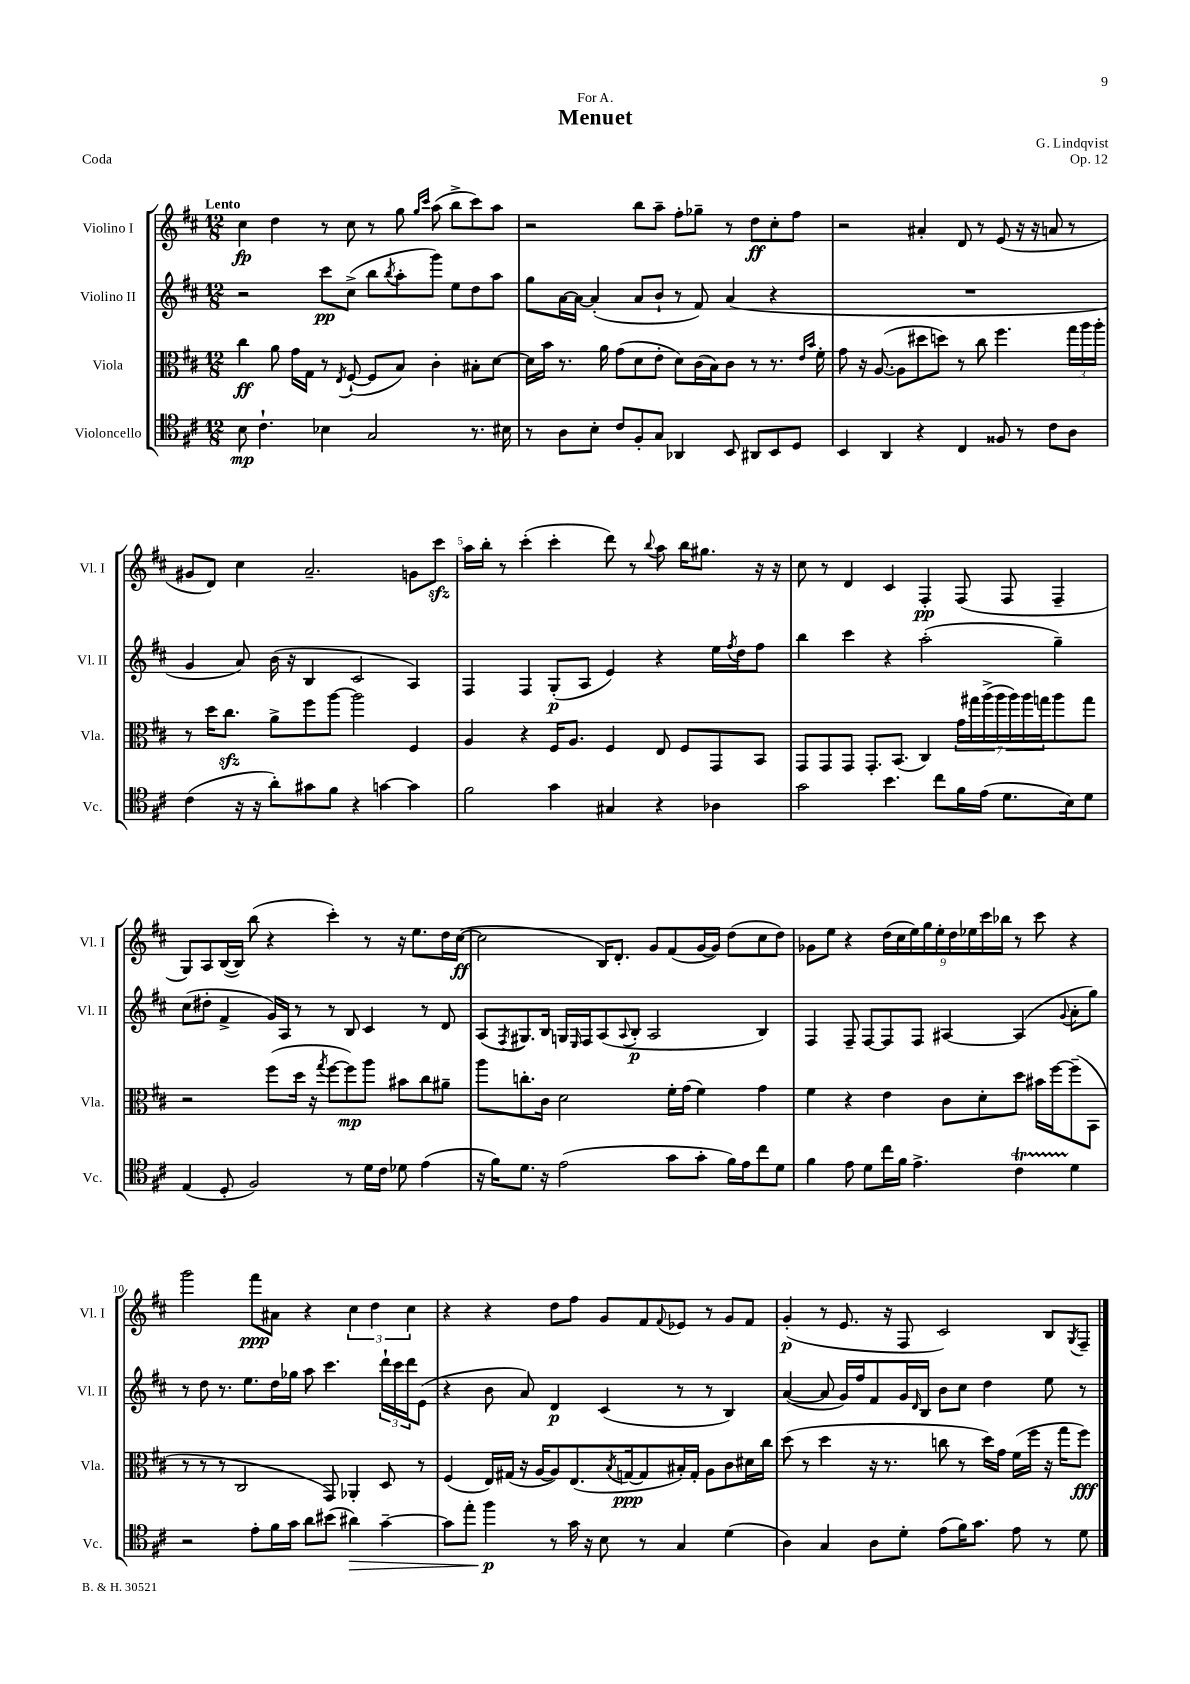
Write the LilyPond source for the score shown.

\header { title = "Menuet" composer = "G. Lindqvist" dedication = "For A." opus = "Op. 12" piece = "Coda" }
<<
\new StaffGroup <<
\new Staff = "s0" \with { instrumentName = "Violino I" shortInstrumentName = "Vl. I" } {
    \clef treble \key d \major \numericTimeSignature \time 12/8 \tempo "Lento"
    cis''4\fp d''4 r8 cis''8 r8 g''8 \grace { g''16 cis'''16 } a''8( b''8-> cis'''8) a''8 |
    r2 b''8 a''8-- fis''8-. ges''8-- r8 d''8\ff cis''8-. fis''8 |
    r2 ais'4-. d'8 r8 e'8( r16 r16 a'8 r8 |
    gis'8 d'8) cis''4 a'2.-- g'8 cis'''8\sfz |
    a''16 b''16-. r8 cis'''4-.( cis'''4-. d'''8) r8 \appoggiatura { b''8 } a''8 b''16 gis''8. r16 r16 |
    cis''8 r8 d'4 cis'4 fis4-.\pp fis8( fis8 fis4-- |
    g8) a8 b16~( b16) b''8( r4 cis'''4-.) r8 r16 e''8. d''16 cis''16~\ff( |
    cis''2 b16) d'8.-. g'8 fis'8( g'16~ g'16) d''8( cis''8 d''8) |
    ges'8 e''8 r4 \tuplet 9/8 { d''16( cis''16 e''16) g''16 e''16-. d''16 ees''16 cis'''16 bes''16 } r8 cis'''8 r4 |
    g'''2 fis'''8\ppp ais'8 r4 \tuplet 3/2 { cis''4 d''4 cis''4 } |
    r4 r4 d''8 fis''8 g'8 fis'8 \appoggiatura { fis'8 } ees'8 r8 g'8 fis'8 |
    g'4-.\p( r8 e'8. r16 fis8 cis'2) b8 \acciaccatura { g8 } fis8-- \bar "|." |
}
\new Staff = "s1" \with { instrumentName = "Violino II" shortInstrumentName = "Vl. II" } {
    \clef treble \key d \major \numericTimeSignature \time 12/8
    r2 cis'''8\pp cis''8->( b''8 \acciaccatura { b''8 } a''8-. g'''8) e''8 d''8 a''8 |
    g''8 a'16~ a'16~ a'4-.( a'8 b'8-! r8 fis'8) a'4( r4 |
    R1. |
    g'4 a'8) b'16( r16 b4 cis'2 a4) |
    fis4 fis4 g8-.\p( a8 e'4) r4 e''16 \acciaccatura { fis''8 } d''16 fis''8 |
    b''4 cis'''4 r4 a''2-.( g''4--) |
    cis''8( dis''8-. fis'4-> g'16) a16 r8 r8 b8 cis'4 r8 d'8 |
    a8( \acciaccatura { fis8 } gis8.) b16 g16 \grace { e16 } fis16 a8( \appoggiatura { a8 } b8-.\p a2 b4) |
    fis4 fis8-- fis8~ fis8 fis8 ais4~ ais4( \appoggiatura { g'8 } a'8-. g''8) |
    r8 d''8 r8. e''8. d''16 ges''16 a''8 cis'''4. \tuplet 3/2 { d'''16-! cis'''16 d'''16 } e'8( |
    r4 b'8 a'8) d'4\p cis'4( r8 r8 b4) |
    a'4~( a'8 g'16) fis''16 fis'8 g'16 \grace { d'16 } b16 b'8 cis''8 d''4 e''8 r8 \bar "|." |
}
\new Staff = "s2" \with { instrumentName = "Viola" shortInstrumentName = "Vla." } {
    \clef alto \key d \major \numericTimeSignature \time 12/8
    cis''4\ff a'8 g'16 g16 r8 \acciaccatura { e8 } fis8~-!( fis8 b8) cis'4-. bis8-. d'8~ |
    d'16 b'16 r8. a'16 g'8( d'8 e'8-. d'8) cis'16( b16) cis'8 r8 r8. \grace { e'16 b'16 } fis'16-. |
    g'8 r16 a8.~( a8 dis''8 d''8) r8 cis''8 fis''4. \tuplet 3/2 { g''16 a''16 a''16-. } |
    r8 d''16 cis''8.\sfz a'8-> fis''8 a''8~ a''2 fis4 |
    a4 r4 fis16 a8. fis4 e8 fis8 g,8 b,8 |
    g,8 g,8 g,8 g,8.-. b,8.( cis4) \tuplet 7/4 { g'16 gis''16 a''16->( a''16 a''16) a''16 g''16 } a''8 g''8 |
    r2 fis''8( d''16 r16 \acciaccatura { g''8 } fis''8~ fis''8\mp) a''8 bis'8 cis''8 ais'8-- |
    a''8 c''8.-. cis'16 d'2 fis'16-. g'16( fis'4) g'4 |
    fis'4 r4 e'4 cis'8 d'8-. d''8 bis'16 fis''16~ fis''8--( b,8 |
    r8 r8 r8 cis2 g,8) aes,4-. d8 r8 |
    fis4( e16) gis16( r16 a16~ a8) e8.( \acciaccatura { b8 } g16~\ppp g8 bis16-.) g16-. a8 cis'8 dis'16 cis''16 |
    d''8( r8 d''4 r16 r8. c''8 r8 d''16) g'16 fis'16( fis''16 r16 g''16 fis''8\fff) \bar "|." |
}
\new Staff = "s3" \with { instrumentName = "Violoncello" shortInstrumentName = "Vc." } {
    \clef tenor \key d \major \numericTimeSignature \time 12/8
    b8\mp cis'4.-! bes4 g2 r8. bis16 |
    r8 a8 b8-. cis'8 fis8-. g8 aes,4 b,8 ais,8 b,8 d8 |
    b,4 a,4 r4 cis4 fisis8 r8 cis'8 a8 |
    cis'4( r16 r16 a'8-.) gis'8 fis'8 r4 g'4~ g'4 |
    fis'2 g'4 gis4 r4 aes4 |
    g'2 b'4. cis''8 fis'16 e'16( d'8. b16) d'8 |
    e4( d8-. fis2) r8 d'16 cis'16 des'8 e'4( |
    r16 fis'16) d'8. r16 e'2( g'8 g'8-. fis'16) e'16 cis''8 d'8 |
    fis'4 e'8 d'8 cis''16 fis'16 e'4.-> cis'4\startTrillSpan d'4\stopTrillSpan |
    r2 e'8-. fis'16 g'16 a'8 bis'8( ais'4\>) g'4~-- |
    g'8 e''8-. fis''4\p\! r8 g'16 r16 b8 r8 g4 d'4( |
    a4) g4 a8 d'8-. e'8( fis'16) g'8. e'8 r8 d'8 \bar "|." |
}
>>
>>
\layout { \context { \Score \override BarNumber.break-visibility = ##(#f #t #t) barNumberVisibility = #(every-nth-bar-number-visible 5) } }
